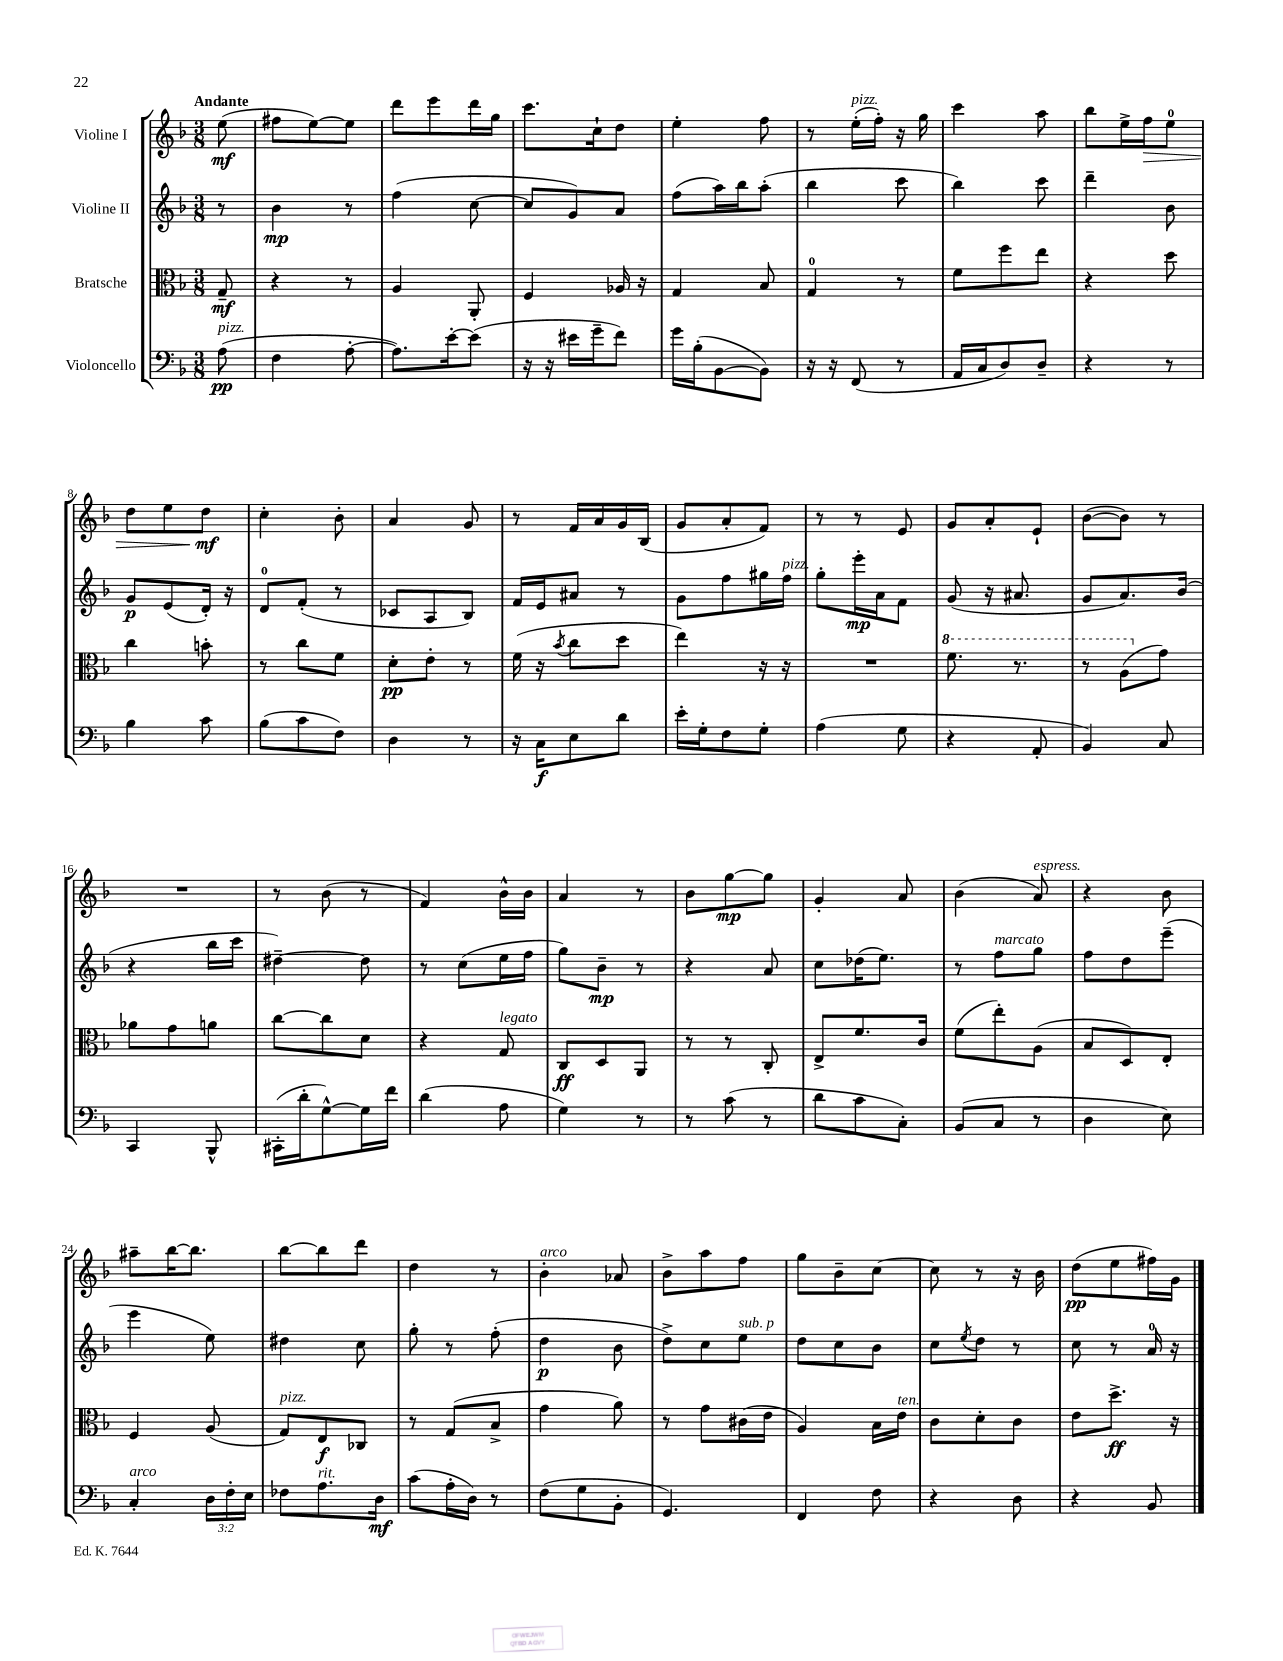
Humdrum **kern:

**kern	**kern	**kern	**kern
*staff4	*staff3	*staff2	*staff1
*clefF4	*clefC3	*clefG2	*clefG2
*k[b-]	*k[b-]	*k[b-]	*k[b-]
*M3/8	*M3/8	*M3/8	*M3/8
(8A	8G~	8r	(8ee
=	=	=	=
4F	4r	4b-	8ff#
.	.	.	[8ee)
[8A'	8r	8r	8ee]
=	=	=	=
8.A])	4A	(4ff	8ddd
.	.	.	8eee
[16e'	.	.	.
(8e]	8AA'	[8cc	16ddd
.	.	.	16gg
=	=	=	=
16r	4F	8cc]	8.ccc
16r	.	.	.
16e#	.	8g)	.
16g~	.	.	16cc`
8f)	16A-	8a	8dd
.	16r	.	.
=	=	=	=
16g	4G	(8ff	4ee'
(16B-'	.	.	.
[8BB-	.	16aa)	.
.	.	16bb-	.
8BB-])	8B-	(8aa'	8ff
=	=	=	=
16r	4G	4bb-	8r
16r	.	.	.
(8FF	.	.	(16ee'
.	.	.	16ff')
8r	8r	8ccc	16r
.	.	.	16gg
=	=	=	=
16AA	8f	4bb-)	4ccc
16C	.	.	.
8D)	8ff	.	.
8D~	8ee	8ccc	8aa
=	=	=	=
4r	4r	4ddd~	8bb-
.	.	.	16ee^
.	.	.	16ff
8r	8dd	8b-	8ee
=	=	=	=
4B-	4cc	8g	8dd
.	.	(8e	8ee
8c	8b'	16d')	8dd
.	.	16r	.
=	=	=	=
(8B-	8r	8d	4cc'
8c	8cc	(8f'	.
8F)	8f	8r	8b-'
=	=	=	=
4D	8d'	8c-	4a
.	8e'	8A	.
8r	8r	8B-)	8g
=	=	=	=
16r	(16f	16f	8r
16C	16r	16e	.
.	8qb-	.	.
8E	8cc	8a#	16f
.	.	.	16a
8d	8dd	8r	16g
.	.	.	(16B-
=	=	=	=
16e'	4ee)	8g	8g
16G'	.	.	.
8F	.	8ff	8a'
8G'	16r	16gg#	8f)
.	16r	16ff	.
=	=	=	=
(4A	4.r	8gg'	8r
.	.	16eee'	8r
.	.	16a	.
8G	.	8f	8e
=	=	=	=
4r	8.ff	(8g	8g
.	.	16r	8a'
.	8.r	8.a#	.
8AA'	.	.	8e`
=	=	=	=
4BB-)	8r	8g	([8b-
.	(8a	8.a)	8b-])
8C	8g)	.	8r
.	.	(16b-	.
=	=	=	=
4CC	8a-	4r	4.r
.	8g	.	.
8BBB-^^	8a	16bb-	.
.	.	16ccc	.
=	=	=	=
(16CC#'	[8cc	[4dd#~)	8r
16d'	.	.	.
[8G^^)	8cc]	.	(8b-
16G]	8d	8dd#]	8r
16f	.	.	.
=	=	=	=
(4d	4r	8r	4f)
.	.	(8cc	.
8A	8G	16ee	16b-^^
.	.	16ff	16b-
=	=	=	=
4G)	8C	8gg)	4a
.	8D	8b-~	.
8r	8AA	8r	8r
=	=	=	=
8r	8r	4r	8b-
(8c	8r	.	[8gg
8r	8C'	8a	8gg]
=	=	=	=
8d	8E^	8cc	4g'
8c	8.f	(16dd-	.
.	.	8.ee)	.
8C')	.	.	8a
.	16c	.	.
=	=	=	=
(8BB-	(8f	8r	(4b-
8C	8ee')	8ff	.
8r	(8A	8gg	8a)
=	=	=	=
4D	8B-	8ff	4r
.	8D)	8dd	.
8E)	8E'	(8eee~	8b-
=	=	=	=
4C'	4F	4eee	8aa#~
.	.	.	[16bb-
.	.	.	8.bb-]
24D	(8A	8ee)	.
24F'	.	.	.
24E	.	.	.
=	=	=	=
8F-	8G)	4dd#	[8bb-
8.A	8E	.	8bb-]
.	8C-	8cc	8ddd
16D	.	.	.
=	=	=	=
(8c	8r	8gg'	4dd
16A'	(8G	8r	.
16D)	.	.	.
8r	8B-^	(8ff'	8r
=	=	=	=
(8F	4g	4dd	4b-'
8G	.	.	.
8BB-'	8a)	8b-	8a-
=	=	=	=
4.GG)	8r	8dd^)	8b-^
.	8g	8cc	8aa
.	(16c#	8ee	8ff
.	16e	.	.
=	=	=	=
4FF	4A)	8dd	8gg
.	.	8cc	8b-~
8F	16B-	8b-	[8cc
.	16e	.	.
=	=	=	=
4r	8c	8cc	8cc]
.	.	8qee	.
.	8d'	8dd	8r
8D	8c	8r	16r
.	.	.	16b-
=	=	=	=
4r	8e	8cc	(8dd
.	8.dd^	8r	8ee
8BB-	.	16a	16ff#)
.	16r	16r	16g
==	==	==	==
*-	*-	*-	*-
